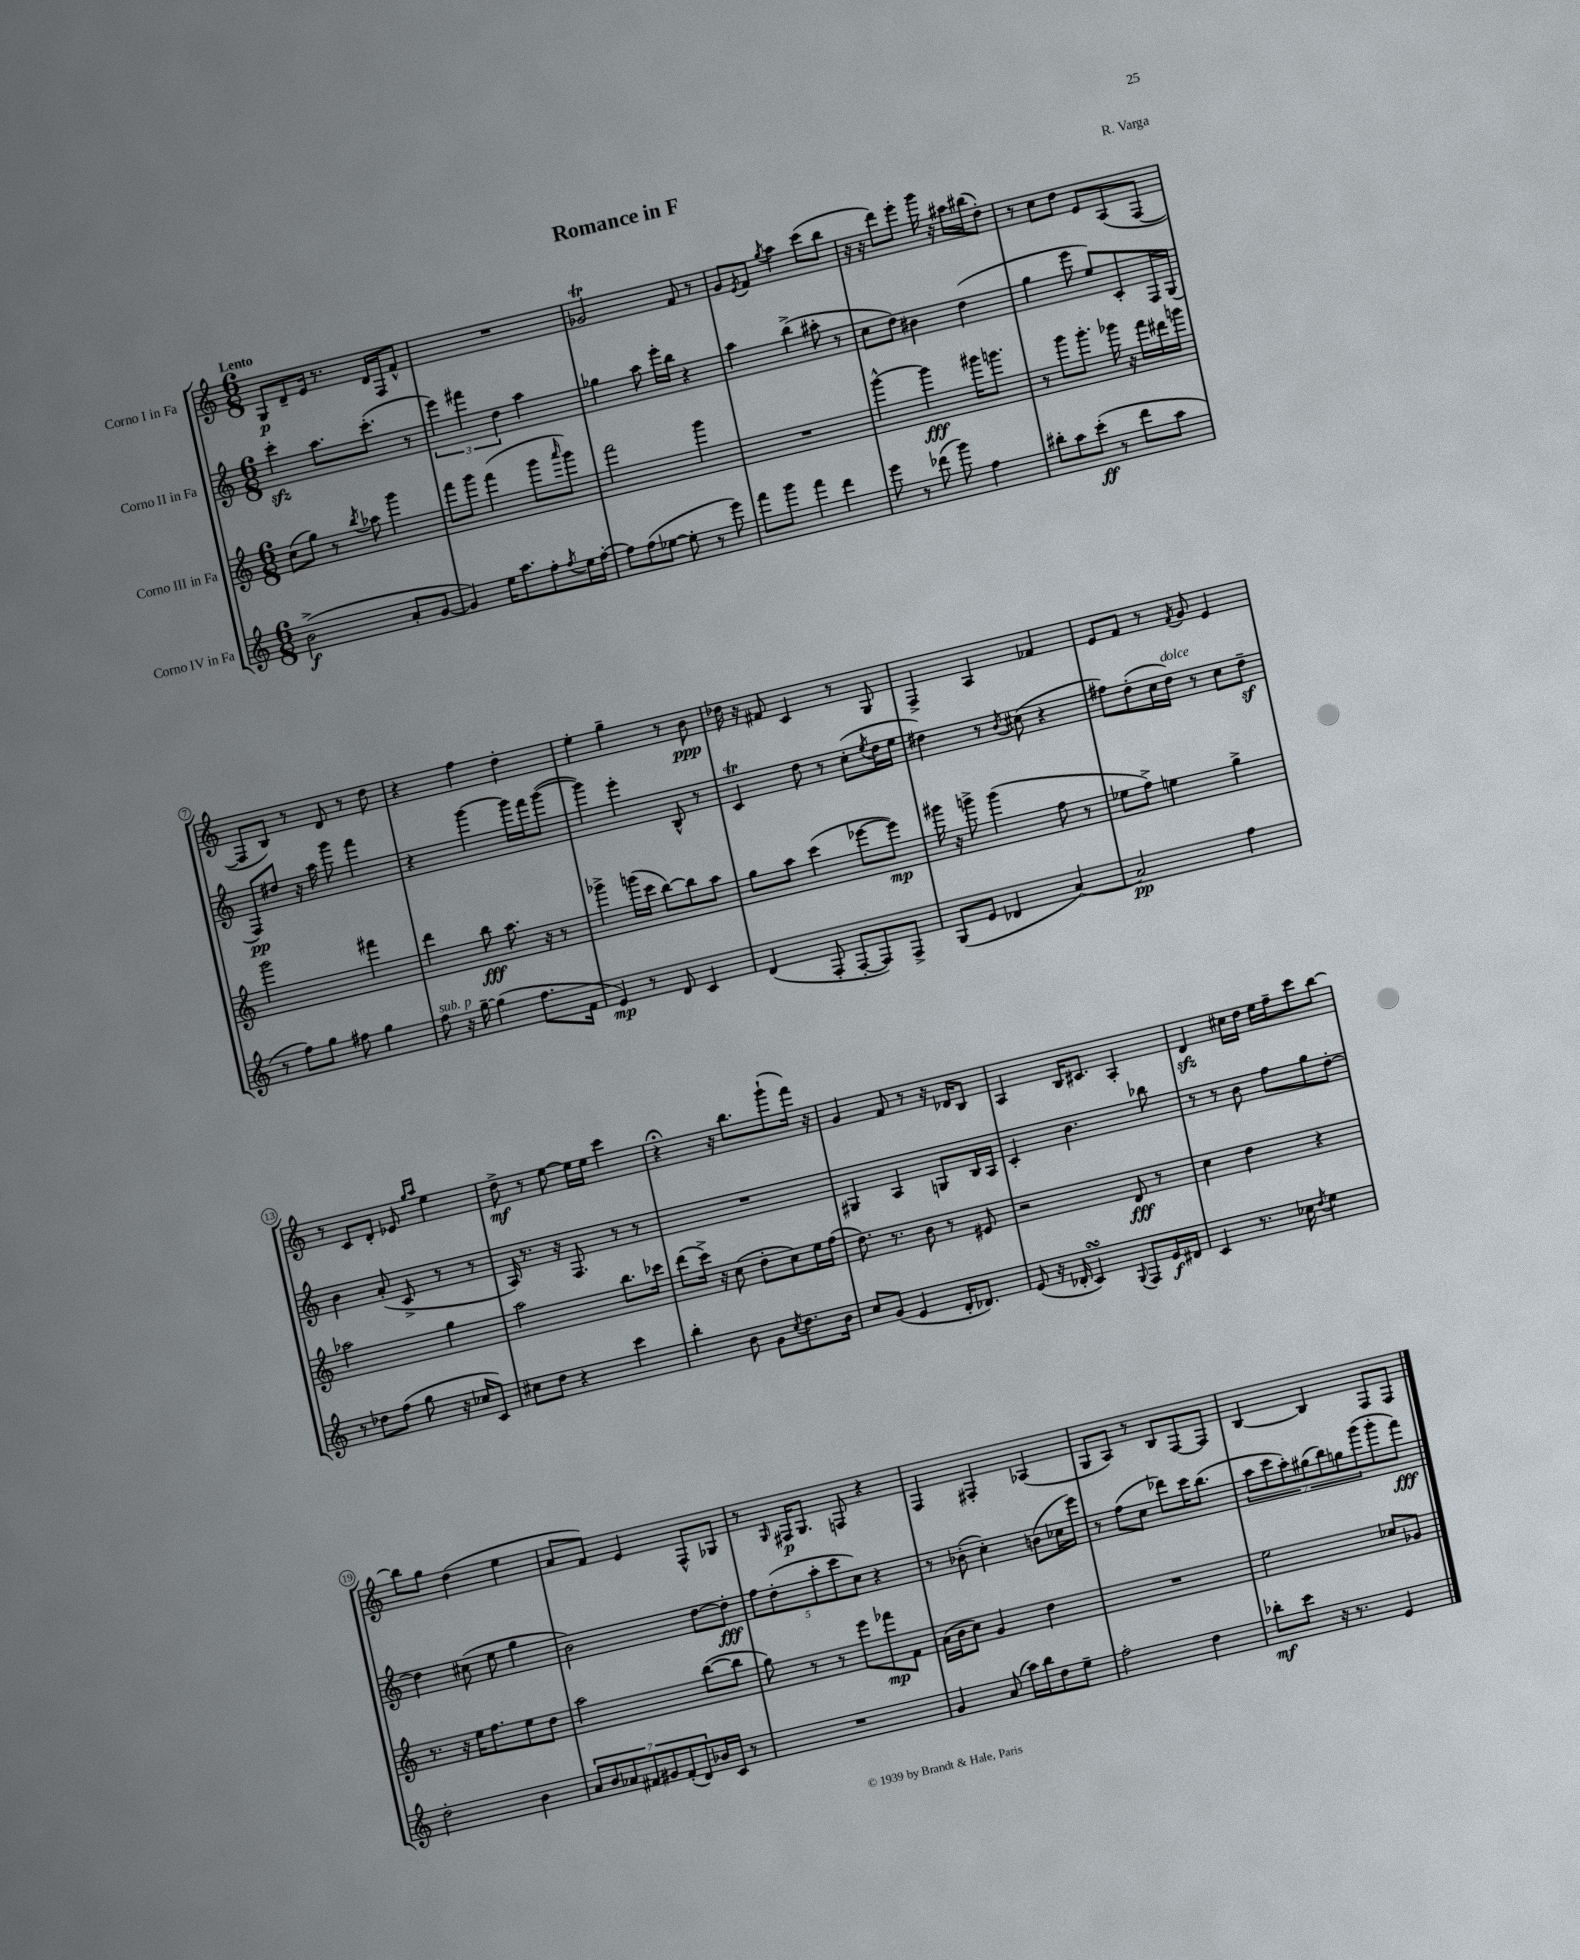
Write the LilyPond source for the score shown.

\header { title = "Romance in F" composer = "R. Varga" }
<<
\new StaffGroup <<
\new Staff = "s0" \with { instrumentName = "Corno I in Fa" } {
    \clef treble \key c \major \numericTimeSignature \time 6/8 \tempo "Lento"
    g8\p d'8-- e'16 r8. d'16 f16 f'8-^ |
    R2. |
    ges'2\trill f'8 r8 |
    g'8 \acciaccatura { e'8 } f'8 \acciaccatura { g''8 } a''4 c'''8( b''8 |
    r16 r16 d'''8) e'''8-. g'''16 r16 ais''16 bis''16( d''8-.) |
    r8 c''8 d''8 e'8 a8( f8~ |
    f8 b8) r8 d'8 r8 d''8 |
    r4 f''4 d''4-. |
    e''4-. g''4-- r8 b'8\ppp |
    des''16 r16 fis'8 c'4 r8 g8 |
    f4-> a4 fes'4 |
    e'8 f'8 r8 \acciaccatura { f'8 } g'8 e'4 |
    r8 c'8 d'8-. ees'8 \grace { g''16 a''16 } e''4 |
    d''8->\mf r8 e''8~ e''16 e''16 c'''4 |
    r4\fermata r16 b''8. g'''8-!( f'''16) r16 |
    g'4 f'8 r8 r16 des'16 b8 |
    a4 b16 cis'8. a4-. |
    d'4\sfz cis''16 d''16 e''16 f''16-- c'''8 b''8~ |
    b''8 g''8 d''4( e''4 |
    a'8 f'8) e'4 f8-^ ges8 |
    r8 \grace { g16 } fis16\p g8. f8 r4 |
    f4 fis4-. aes4( |
    g8 a8) r8 b8 f8~ f8 |
    b4~ b4 f8 f8 \bar "|." |
}
\new Staff = "s1" \with { instrumentName = "Corno II in Fa" } {
    \clef treble \key c \major \numericTimeSignature \time 6/8
    c'''4-.\sfz a''8. c'''8.-.( r8 |
    \tuplet 3/2 { e'''4) fis'''4 d''4 } a''4 |
    ges''4 a''8 e'''16-. b''16 r4 |
    a''4 b''4->( ais''8-. r8 |
    c''8 d''8) bis'4 d''4( |
    g''4 e'''8 e''8) c'8-. f16 g16( |
    f8\pp) dis''8 r16 a''16 g'''8 f'''4 |
    r4 g'''4~ g'''16 f'''16 g'''8~( |
    g'''4) e'''4-. b8-^ r8 |
    c'4\trill d''8 r8 c''8-.( \acciaccatura { e''8 } d''16 e''16 |
    dis''4) r8 \acciaccatura { b'8 } cis''8( r4 |
    fis''8) d''8-.( c''16 d''16^\markup { \italic "dolce" }) r8 c''8 d''8--\sf |
    b'4 a'8-.( c'8-> r8 r8 |
    a16) r8. r16 f8. r8 r8 |
    R2. |
    gis4 a4 g8 b16 a16 |
    c'4-. b'4. bes''8 |
    r8 r8 b'8 f''8 g''8 d''8~-. |
    d''4 cis''8( e''8 g''4 |
    b'2) d''8~ d''8-.\fff |
    \tuplet 5/4 { f''8 d''8-.( a''8-. c'''8 c''8) } r4 |
    r8 bes'8-.( c''4-.) b'8( ces''16 e'''16) |
    r8 f''8( c''8 des'''8) c'''16 b''8.( |
    \tuplet 7/4 { a''8 c'''8 a''8-.) gis''8( b''8) g''8 g'''8( } g'''8-. f'''8\fff) \bar "|." |
}
\new Staff = "s2" \with { instrumentName = "Corno III in Fa" } {
    \clef treble \key c \major \numericTimeSignature \time 6/8
    c''8( g''8) r8 \acciaccatura { b''8 } aes''8 g'''4 |
    f'''8 g'''8 f'''4( g'''8 \grace { a'''16 } g'''8) |
    f'''2 g'''4 |
    R2. |
    g'''4~-^ g'''4\fff gis'''16 g'''8. |
    r8 g'''8 g'''8.-. ges'''16 r16 f'''16 dis'''16 g'''16 |
    g'''2 fis'''4 |
    d'''4 b''8\fff a''8. r16 r8 |
    ges'''4-> g'''16( c'''16 b''8~) b''8 a''8 |
    g''8 a''8 c'''4( ees'''8~ ees'''8\mp) |
    gis'''16 r16 g'''8-> g'''4( f''8 r8 |
    ees''8 f''8->) e''4 g''4-> |
    aes''2 g''4 |
    a''2 b''8. ces'''16 |
    d'''8( c'''16->) r16 c''8( d''8-. c''8) e''16 f''16( |
    d''8.) r8. b'8 r8 eis'8 |
    r2 d'8\fff r8 |
    c''4 d''4 r4 |
    r8. r16 e''16 f''8. e''8 d''8 |
    a''2 b''8~( b''8 |
    g''8) r8 r8 e'''8 fes'''8\mp f'8 |
    a'16( b'16 c''8) g'4 d''4 |
    R2. |
    e''2 ces''8 ges'8 \bar "|." |
}
\new Staff = "s3" \with { instrumentName = "Corno IV in Fa" } {
    \clef treble \key c \major \numericTimeSignature \time 6/8
    b'2->\f( a'8-. g'8~ |
    g'4) e''16 a''8. f''8-. \acciaccatura { f''8 } e''16 f''16~-. |
    f''8 f''8( ees''8~ ees''8-. r8 e'''8) |
    f'''8 g'''8 f'''4 d'''4 |
    e'''8 r8 des'''8( g'''8) f''4 |
    bis''8-. a''8 c'''8-.\ff( r8 d'''8 a''8 |
    r8 f''8) g''8 fis''8 g''4 |
    f''8^\markup { \italic "sub. p" } r16 g''16~-- g''4( f''8. f'16 |
    e'4\mp) r8 d'8 c'4 |
    d'4( f8-. f8~-. f8) f8-> |
    g8( e'8 des'4 a'4~) |
    a'2\pp f''4 |
    r8 des''8 f''8( g''8 r16 ces''16 c'8) |
    cis''8 d''8 r4 c'''4 |
    b''4-. b'8 g'8 \acciaccatura { c''8 } d''8. b'16 |
    c''8 g'8( e'4 d'16-. des'8.) |
    e'8( r16 des'16-. c'4\turn) \appoggiatura { g8 } f8 e'16\f dis'16 |
    c'4 r8. ces''16 \acciaccatura { d''8 } e''4 |
    d''2-. b'4 |
    \tuplet 7/4 { a'8 b'8 aes'8 fis'8 gis'8 fis'8-.( d'8) } bes'16 c'16 r8 |
    R2. |
    g'4 a'8( a''16) b''16 d''8 e''8-- |
    f''2-. d''4 |
    bes''8-.\mf c'''8 r16 r8. e'4 \bar "|." |
}
>>
>>
\layout { \context { \Score \override BarNumber.stencil = #(make-stencil-circler 0.1 0.3 ly:text-interface::print) } }
